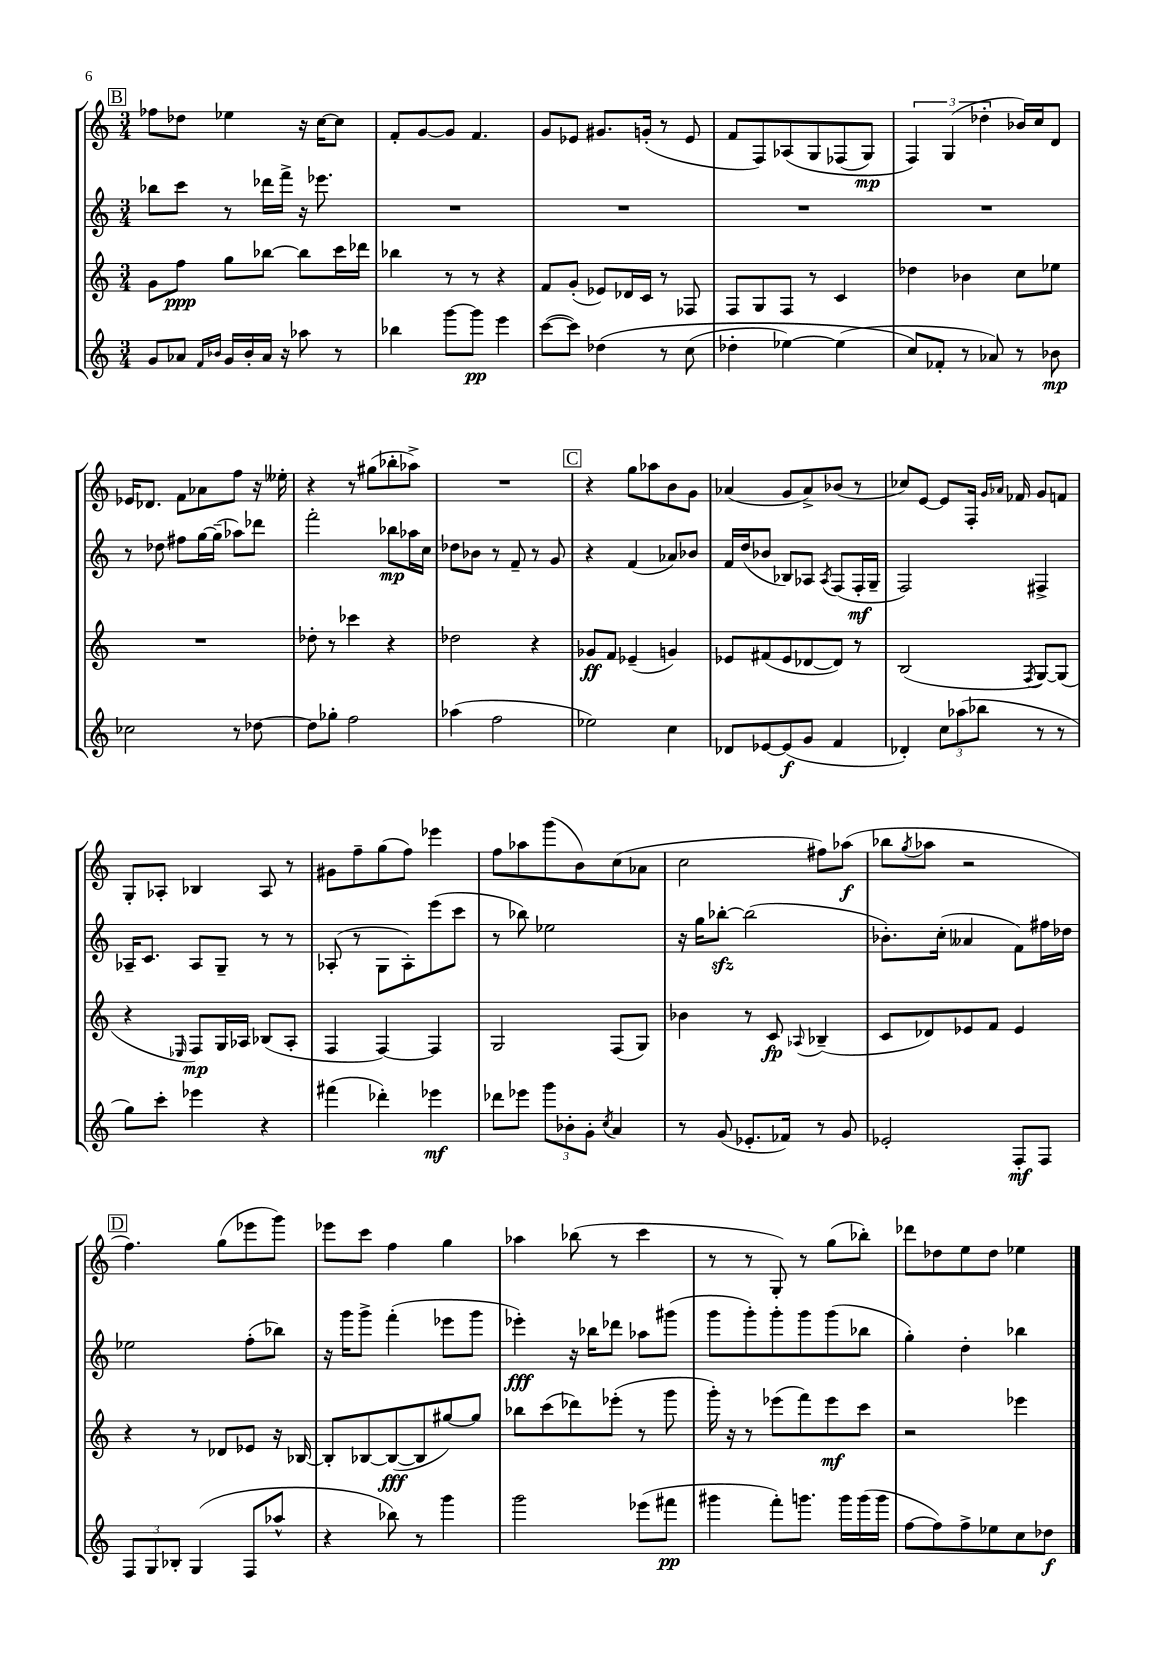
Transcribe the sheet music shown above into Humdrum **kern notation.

**kern	**kern	**kern	**kern
*staff4	*staff3	*staff2	*staff1
*clefG2	*clefG2	*clefG2	*clefG2
*k[]	*k[]	*k[]	*k[]
*M3/4	*M3/4	*M3/4	*M3/4
8g	8g	8bb-	8ff-
8a-	8ff	8ccc	8dd-
16qqf	.	.	.
16qqb-	.	.	.
16g	8gg	8r	4ee-
16b-'	.	.	.
16a-	[8bb-	16ddd-	.
16r	.	16fff^	.
8aa-	8bb-]	16r	16r
.	.	8.eee-	[16cc
8r	16ccc	.	8cc]
.	16ddd-	.	.
=	=	=	=
4bb-	4bb-	2.r	8f'
.	.	.	[8g
[8ggg	8r	.	8g]
8ggg]	8r	.	4.f
4eee	4r	.	.
=	=	=	=
([8ccc	8f	2.r	8g
8ccc])	(8g'	.	8e-
&(4dd-	8e-)	.	8.g#
.	16d-	.	.
.	16c	.	(16g'
8r	8r	.	8r
(8cc	8F-	.	8e-
=	=	=	=
4dd-'	8F	2.r	8f
.	8G	.	8F)
[4ee-)	8F	.	&(8A-
.	8r	.	8G
(4ee-]	4c	.	(8F-
.	.	.	8G)
=	=	=	=
8cc&)	4dd-	2.r	6F&)
8f-'	.	.	.
.	.	.	(6G
8r	4b-	.	.
.	.	.	6dd-'
8a-)	.	.	.
8r	8cc	.	16b-)
.	.	.	16cc
8b-	8ee-	.	8d
=	=	=	=
2cc-	2.r	8r	16e-
.	.	.	8.d-
.	.	8dd-	.
.	.	8ff#	8f
.	.	[16gg	8a-
.	.	(16gg~]	.
8r	.	8aa-)	8ff
[8dd-	.	8ddd-	16r
.	.	.	16ee--'
=	=	=	=
8dd-]	8dd-'	2fff'	4r
8gg-'	8r	.	.
2ff	4ccc-	.	8r
.	.	.	(8gg#
.	4r	8bb-	8bb-'
.	.	16aa-	8aa-^)
.	.	16cc	.
=	=	=	=
(4aa-	2dd-	8dd-	2.r
.	.	8b-	.
2ff	.	8r	.
.	.	8f~	.
.	4r	8r	.
.	.	8g	.
=	=	=	=
2ee-)	8g-	4r	4r
.	8f	.	.
.	(4e-~	(4f	8gg
.	.	.	8aa-
4cc	4g)	8a-)	8b
.	.	8b-	8g
=	=	=	=
8d-	8e-	16f	(4a-
.	.	(16dd	.
[8e-	(8f#	8b-	.
(8e-]	8e-	8B-)	8g
8g	[8d-	8A-	8a-^)
.	.	8qA-	.
4f	8d-])	(8F	(8b-
.	8r	16F'	8r
.	.	16G~	.
=	=	=	=
4d-')	(2B	2F)	8cc-)
.	.	.	[8e
12cc	.	.	8e]
(12aa-	.	.	.
.	.	.	16F'
12bb-	.	.	.
.	.	.	16qqg
.	.	.	16qqa-
.	.	.	16f-
.	8qF	.	.
8r	[8G)	4F#^	8g
8r	(8G]	.	8f
=	=	=	=
8gg)	4r	16A-~	8G'
.	.	8.c	.
8ccc'	.	.	8A-'
.	16qqE-	.	.
4eee-	8F)	8A-	4B-
.	16G	8G~	.
.	16A-	.	.
4r	(8B-	8r	8A-
.	8A-'	8r	8r
=	=	=	=
(4fff#	4F	(8A-'	8g#
.	.	8r	8ff~
4ddd-')	[4F)	8G	(8gg
.	.	8A-')	8ff)
4eee-	4F]	(8eee	4eee-
.	.	8ccc	.
=	=	=	=
8ddd-	2G	8r	8ff
8eee-	.	8bb-)	8aa-
12ggg	.	2ee-	(8ggg
12b-'	.	.	.
.	.	.	8b)
12g'	.	.	.
8qcc	.	.	.
4a	(8F	.	(8cc
.	8G)	.	8a-
=	=	=	=
8r	4b-	16r	2cc
.	.	16gg	.
(8g	.	[8bb-'	.
8.e-'	8r	(2bb-]	.
.	8c	.	.
16f-)	.	.	.
.	8qqA-	.	.
8r	(4B-~	.	8ff#)
8g	.	.	(8aa-
=	=	=	=
2e-'	8c	8.b-')	8bb-
.	.	.	8qgg
.	8d-)	.	8aa-
.	.	(16cc'	.
.	8e-	4a--	2r
.	8f	.	.
8F'	4e-	8f)	.
8F	.	16ff#	.
.	.	16dd-	.
=	=	=	=
12F	4r	2ee-	4.ff)
12G	.	.	.
12B-'	.	.	.
(4G	8r	.	.
.	8d-	.	(8gg
8F	8e-	(8ff'	8eee-
8aa-^^	16r	8bb-)	8ggg)
.	[16B-	.	.
=	=	=	=
4r	8B-']	16r	8eee-
.	.	16ggg	.
.	[8B-	8ggg^	8ccc
8bb-)	(8B-_	(4fff'	4ff
8r	8B-]	.	.
4ggg	[8gg#)	8eee-	4gg
.	8gg#]	8ggg	.
=	=	=	=
2ggg	8bb-	4eee-')	4aa-
.	(8ccc	.	.
.	8ddd-)	16r	(8bb-
.	.	16bb-	.
.	(8eee-'	8ddd-	8r
(8eee-	8r	8aa-	4ccc
8fff#	8ggg	(8ggg#	.
=	=	=	=
4ggg#	16ggg')	8ggg	8r
.	16r	.	.
.	8r	8ggg')	8r
8fff')	(8eee-	8ggg'	8G')
8.ggg	8fff)	8ggg	8r
.	8eee-	(8ggg	(8gg
16ggg	.	.	.
(16ggg	8ccc	8bb-	8bb-')
16ggg	.	.	.
=	=	=	=
[8ff	2r	4gg')	8ddd-
8ff])	.	.	8dd-
8ff^	.	4dd'	8ee
8ee-	.	.	8dd-
8cc	4eee-	4bb-	4ee-
8dd-	.	.	.
==	==	==	==
*-	*-	*-	*-
